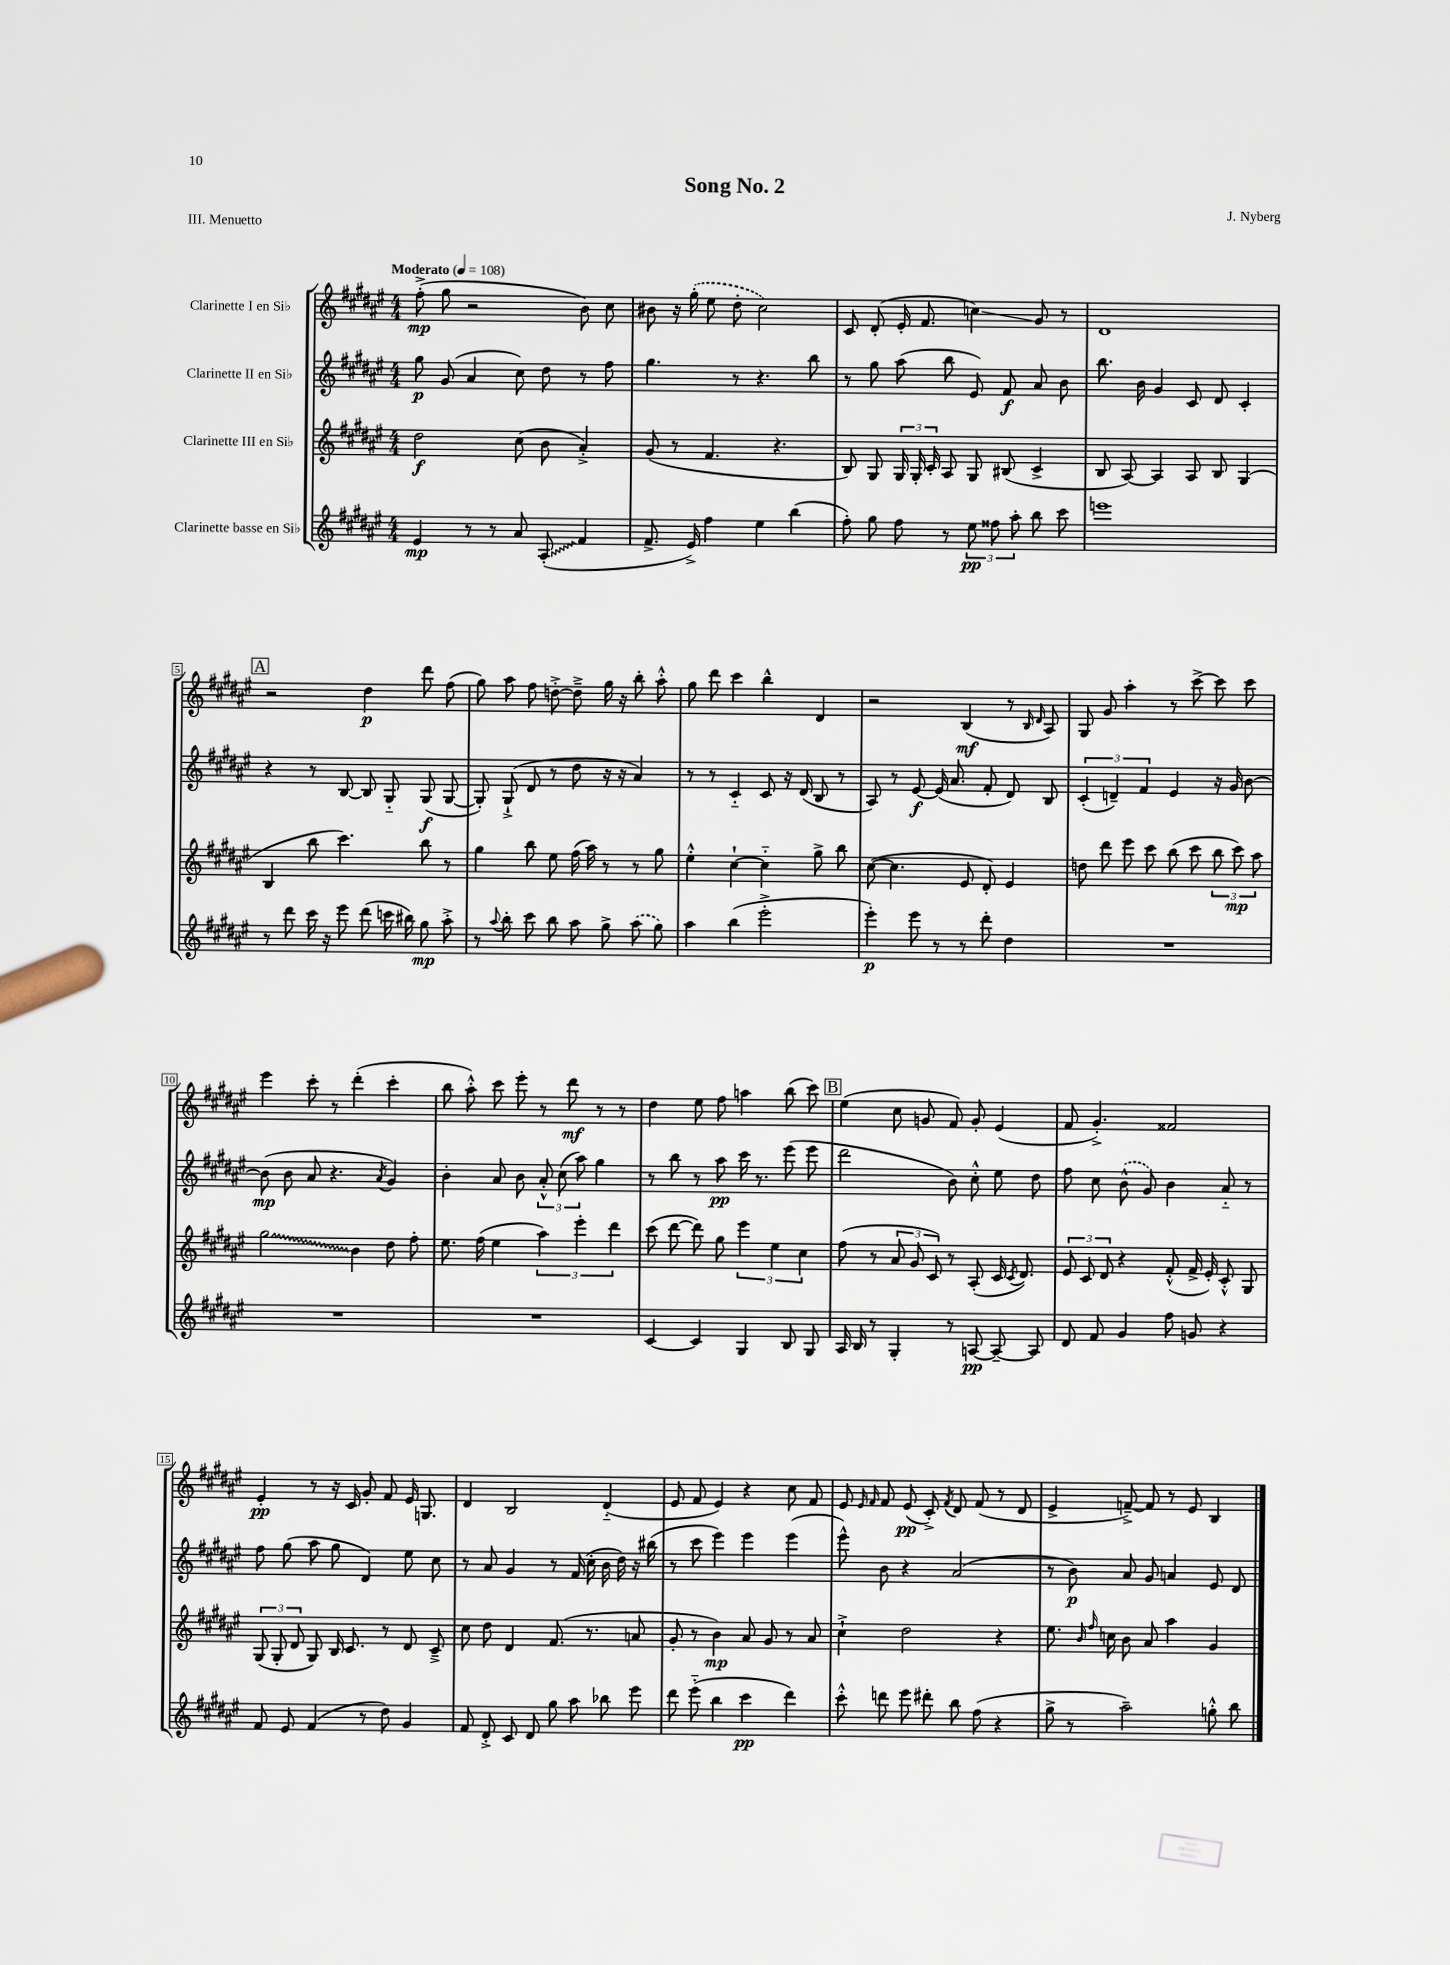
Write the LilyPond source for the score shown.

\header { title = "Song No. 2" composer = "J. Nyberg" piece = "III. Menuetto" }
<<
\new StaffGroup <<
\new Staff = "s0" \with { instrumentName = "Clarinette I en Sib" } {
    \clef treble \key fis \major \numericTimeSignature \time 4/4 \tempo "Moderato" 4 = 108
    \autoBeamOff fis''8-.->\mp( gis''8 r2 b'8) cis''8 |
    bis'8 r16 \once \slurDashed gis''16-.( eis''8 dis''8-. cis''2) |
    cis'8 dis'8-.( eis'16-. fis'8. c''4\glissando) gis'8 r8 |
    dis'1 |
    \mark \markup { \box "A" } r2 dis''4\p dis'''8 fis''8( |
    gis''8) ais''8 fis''8 d''8~-.-> d''8---> gis''16 r16 b''8-. ais''8-.-^ |
    gis''8 dis'''8 cis'''4 b''4-^ dis'4 |
    r2 b4\mf( r8 \grace { b16 dis'16 } ais8) |
    gis8 gis'8 ais''4-. r8 cis'''8~-> cis'''8 cis'''8 |
    eis'''4 cis'''8-. r8 dis'''4-.( cis'''4-. |
    b''8 ais''8-.-^) cis'''8 eis'''8-. r8 dis'''8\mf r8 r8 |
    dis''4 eis''8 fis''8 a''4 b''8( cis'''8) |
    \mark \markup { \box "B" } eis''4( cis''8 g'8 fis'8) g'8-. eis'4( |
    fis'8 gis'4.-.->) fisis'2 |
    eis'4-.\pp r8 r16 cis'16 gis'8-. fis'8 eis'16 g8. |
    dis'4 b2 dis'4-_( |
    eis'8 fis'8 eis'4) r4 cis''8 fis'8 |
    eis'8 \grace { eis'16 fis'16 } fis'8 eis'8\pp( cis'8-.->) \acciaccatura { fis'8 } dis'8 fis'8( r8 dis'8 |
    eis'4-> f'8~--->) f'8 r8 eis'8 b4 \bar "|." |
}
\new Staff = "s1" \with { instrumentName = "Clarinette II en Sib" } {
    \clef treble \key fis \major \numericTimeSignature \time 4/4
    \autoBeamOff gis''8\p gis'8( ais'4 cis''8) dis''8 r8 fis''8 |
    gis''4. r8 r4. b''8 |
    r8 gis''8 ais''8( b''8 eis'8) fis'8\f ais'8 b'8 |
    b''8. b'16 gis'4 cis'8 dis'8 cis'4-. |
    \mark \markup { \box "A" } r4 r8 b8~ b8 gis8-_ gis8\f( gis8~ |
    gis8-.) gis8-!->( dis'8 r8 dis''8 r16 r16 ais'4) |
    r8 r8 cis'4-_ cis'8 r16 dis'16( b8 r8 |
    ais8) r8 eis'8~\f eis'16( ais'8. fis'8-. dis'8) b8 |
    \tuplet 3/2 { cis'4-.( d'4--) fis'4 } eis'4 r16 gis'16 b'8~ |
    b'8\mp( b'8 ais'8 r4. \acciaccatura { ais'8 } gis'4) |
    b'4-. ais'8 b'8 \tuplet 3/2 { ais'8-.-^ cis''8( ais''8) } gis''4 |
    r8 b''8 r8 ais''8\pp cis'''16 r8. eis'''8( eis'''8 |
    \mark \markup { \box "B" } dis'''2 b'8) cis''8-.-^ eis''8 dis''8 |
    fis''8 cis''8 \once \slurDashed b'8-^( gis'8) b'4 ais'8-_ r8 |
    fis''8 gis''8( ais''8 gis''8 dis'4) eis''8 cis''8 |
    r8 ais'8 gis'4 r8 fis'16( cis''16-. b'16 dis''16) r16 bis''16( |
    r8 cis'''8 eis'''4) eis'''4 eis'''4( |
    eis'''8-^) b'8 r4 ais'2( |
    r8 b'8\p) ais'8 gis'8 a'4 eis'8 dis'8 \bar "|." |
}
\new Staff = "s2" \with { instrumentName = "Clarinette III en Sib" } {
    \clef treble \key fis \major \numericTimeSignature \time 4/4
    \autoBeamOff dis''2\f cis''8( b'8 ais'4-.->) |
    gis'8( r8 fis'4. r4. |
    b8) gis8 \tuplet 3/2 { gis16 gis16-. cis'16-. } ais8 gis8 bis8( cis'4-> |
    b8 ais8~) ais4 ais8 b8 gis4( |
    \mark \markup { \box "A" } b4 b''8 cis'''4.) b''8 r8 |
    gis''4 b''8 eis''8 fis''16( ais''16) r8 r8 gis''8 |
    eis''4-.-^ cis''4~-! cis''4-_ gis''8-> b''8 |
    cis''8~( cis''4. eis'8 dis'8-.) eis'4 |
    d''8 dis'''8 eis'''8 cis'''8 b''8( cis'''8 \tuplet 3/2 { b''8 cis'''8\mp) ais''8 } |
    \once \override Glissando.style = #'zigzag gis''2\glissando b'4 dis''8 fis''8-. |
    eis''8. fis''16( eis''4 \tuplet 3/2 { ais''4) eis'''4-. dis'''4 } |
    cis'''8( dis'''8~ dis'''8) gis''8 \tuplet 3/2 { eis'''4 eis''4 cis''4 } |
    \mark \markup { \box "B" } fis''8( r8 \tuplet 3/2 { ais'8 gis'8 cis'8) } r8 ais8-.( cis'16 \acciaccatura { cis'8 } dis'8.) |
    \tuplet 3/2 { eis'8 cis'8 dis'8 } r4 fis'8-.-^( fis'16-> eis'16-.) cis'8-.-^ gis8 |
    \tuplet 3/2 { gis8( gis8-. dis'8 } gis8) b16 cis'8. r8 dis'8 cis'8---> |
    cis''8 dis''8 dis'4 fis'8.( r8. a'8 |
    gis'8-. r8 b'4\mp) ais'8 gis'8 r8 ais'8 |
    cis''4-!-> dis''2 r4 |
    eis''8. \grace { b'16 fis''16 } c''16 b'8 ais'8 ais''4 gis'4 \bar "|." |
}
\new Staff = "s3" \with { instrumentName = "Clarinette basse en Sib" } {
    \clef treble \key fis \major \numericTimeSignature \time 4/4
    \autoBeamOff eis'4\mp r8 r8 ais'8 \once \override Glissando.style = #'zigzag ais8-.\glissando( fis'4 |
    fis'8.-> eis'16->) fis''4 eis''4 b''4( |
    fis''8-.) gis''8 fis''8 r8 \tuplet 3/2 { eis''8\pp fisis''8 ais''8-. } b''8 cis'''8 |
    e'''1 |
    \mark \markup { \box "A" } r8 dis'''8 cis'''16 r16 eis'''8 dis'''8( c'''16 bis''16) gis''8\mp ais''8-.-> |
    r8 \appoggiatura { ais''8 } b''8-. cis'''8 b''8 ais''8 gis''8-> \once \slurDashed ais''8( gis''8) |
    ais''4 b''4( eis'''2-.-> |
    eis'''4-.\p) eis'''8 r8 r8 dis'''8-. dis''4 |
    R1 |
    R1 |
    R1 |
    cis'4~ cis'4 gis4 b8 gis8 |
    \mark \markup { \box "B" } ais16 b16 r8 gis4-. r8 a8~\pp a8~-- a8 |
    dis'8 fis'8 gis'4 fis''8 g'8 r4 |
    fis'8 eis'8 fis'4( r8 dis''8) gis'4 |
    fis'8 dis'8-.-> cis'8 dis'8 gis''8 ais''8 bes''8 eis'''8 |
    dis'''8 eis'''8-_( b''4 cis'''4\pp dis'''4) |
    cis'''8-.-^ d'''8 eis'''8 dis'''8-. b''8 fis''8( r4 |
    gis''8-> r8 ais''2--) g''8-.-^ b''8 \bar "|." |
}
>>
>>
\layout { \context { \Score \override BarNumber.stencil = #(make-stencil-boxer 0.1 0.3 ly:text-interface::print) } }
